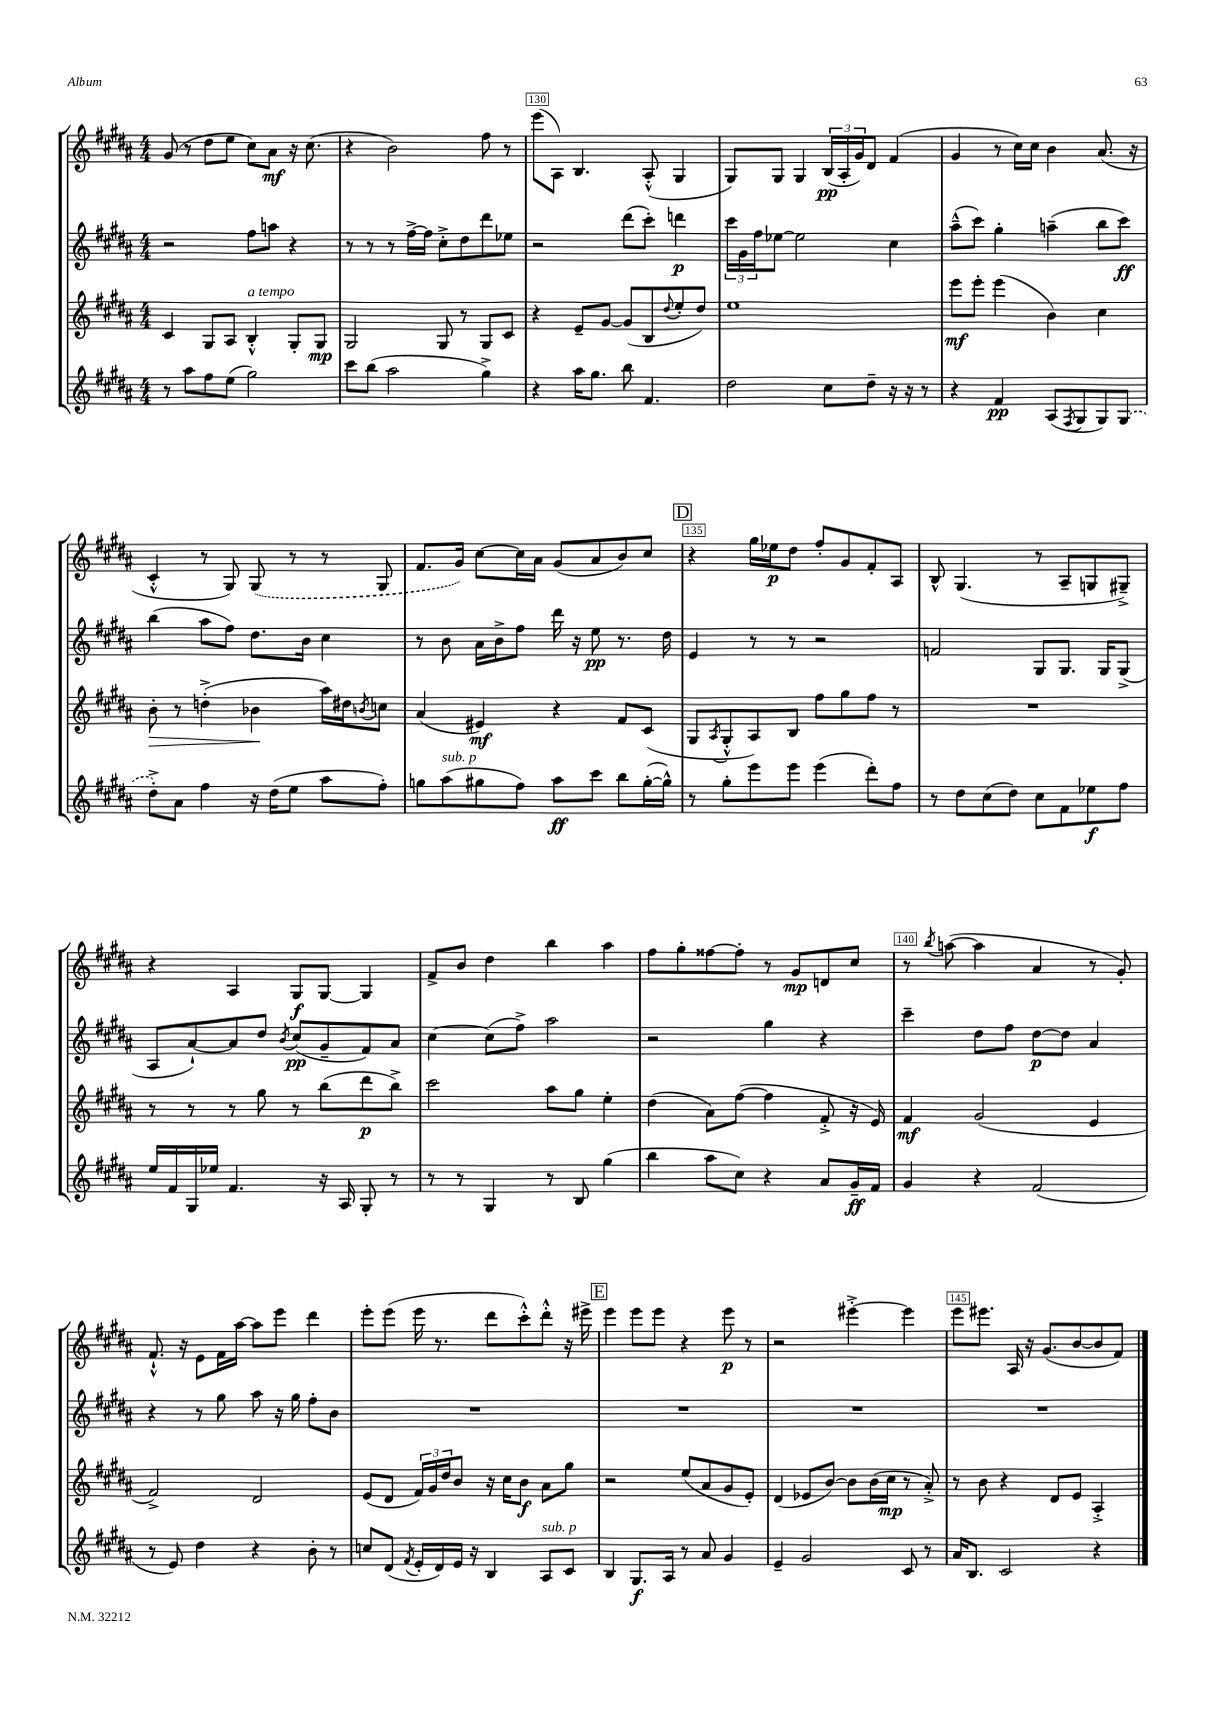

**kern	**dynam	**kern	**dynam	**kern	**dynam	**kern	**dynam
*part4	*part4	*part3	*part3	*part2	*part2	*part1	*part1
*staff4	*staff4	*staff3	*staff3	*staff2	*staff2	*staff1	*staff1
*clefG2	*	*clefG2	*	*clefG2	*	*clefG2	*
*k[f#c#g#d#a#]	*	*k[f#c#g#d#a#]	*	*k[f#c#g#d#a#]	*	*k[f#c#g#d#a#]	*
*M4/4	*	*M4/4	*	*M4/4	*	*M4/4	*
=128	=128	=128	=128	=128	=128	=128	=128
8r	.	4c#/	.	2r	.	(8g#/	.
8aa#\L	.	.	.	.	.	8r	.
8ff#\	.	8G#/L	.	.	.	8dd#\L	.
(8ee\J	.	8A#/J	.	.	.	8ee\J	.
!	!	!LO:TX:a:i:t=a tempo	!	!	!	!	!
2gg#\)	.	4B'^^/	.	8ff#\L	.	8cc#\L)	.
.	.	.	.	8aan\J	.	8a#\J	mf
.	.	8G#'/L	.	4r	.	16r	.
.	.	.	.	.	.	(8.cc#\	.
.	.	8G#/J	mp	.	.	.	.
=129	=129	=129	=129	=129	=129	=129	=129
8ccc#\L	.	2G#/	.	8r	.	4r	.
(8bb\J	.	.	.	8r	.	.	.
2aa#\	.	.	.	8r	.	2b\)	.
.	.	.	.	[16ff#^\LL	.	.	.
.	.	.	.	16ff#\JJ]	.	.	.
.	.	8G#/	.	8cc#'^\L	.	.	.
.	.	8r	.	8dd#\	.	.	.
4gg#^\)	.	8G#/L	.	8ddd#\	.	8ff#\	.
.	.	8c#/J	.	8ee-X\J	.	8r	.
=130	=130	=130	=130	=130	=130	=130	=130
4r	.	4r	.	2r	.	(8eee\L	.
.	.	.	.	.	.	8A#\J)	.
16aa#\KL	.	8e~/L	.	.	.	4.B/	.
8.gg#\J	.	.	.	.	.	.	.
.	.	[8g#/J	.	.	.	.	.
8bb\	.	(8g#/L]	.	(8ddd#\L	.	.	.
4.f#/	.	8B/	.	8ccc#'\J)	.	(8A#'^^/	.
.	.	8qqdd#/	.	.	.	.	.
.	.	8ee'/	.	4dddn\	p	4G#/	.
.	.	8dd#/J)	.	.	.	.	.
=131	=131	=131	=131	=131	=131	=131	=131
2dd#\	.	1ee	.	24ccc#\LL	.	8G#/L)	.
.	.	.	.	24g#\	.	.	.
.	.	.	.	24ff#\J	.	.	.
.	.	.	.	[8ee-X\J	.	8G#/J	.
.	.	.	.	2ee-\]	.	4G#/	.
8cc#\L	.	.	.	.	.	(24B/LL	pp
.	.	.	.	.	.	24A#'/	.
.	.	.	.	.	.	24g#/J)	.
8dd#~\J	.	.	.	.	.	8d#/J	.
16r	.	.	.	4cc#\	.	(4f#/	.
16r	.	.	.	.	.	.	.
8r	.	.	.	.	.	.	.
=132	=132	=132	=132	=132	=132	=132	=132
4r	.	8eee\L	mf	(8aa#~^^\L	.	4g#/	.
.	.	8eee'\J	.	8ccc#\J)	.	.	.
4f#/	pp	(4eee\	.	4gg#'\	.	8r	.
.	.	.	.	.	.	16cc#\LL)	.
.	.	.	.	.	.	16cc#\JJ	.
(8A#/L	.	4b\)	.	(4aan~\	.	4b\	.
8qF#/	.	.	.	.	.	.	.
8G#/	.	.	.	.	.	.	.
8G#/)	.	4cc#\	.	8bb\L	.	(8.a#/	.
(8G#/J	.	.	.	8ccc#\J)	ff	.	.
.	.	.	.	.	.	16r	.
!!LO:LB:g=z
=133	=133	=133	=133	=133	=133	=133	=133
!	!	!	!LO:HP:b	!	!	!	!
8dd#'^\L)	.	8b'\	>	(4bb\	.	4c#'^^/	.
8a#\J	.	8r	.	.	.	.	.
4ff#\	.	(4ddn'^\	.	8aa#\L	.	8r	.
.	.	.	.	8ff#\J)	.	8G#/)	.
16r	.	4b-X\	.	8.dd#\L	.	(8G#/	.
(16dd#\KL	.	.	.	.	.	.	.
8ee\J	.	.	.	.	.	8r	.
.	.	.	.	16b\Jk	.	.	.
8aa#\L	.	16aa#\LL)	]	4cc#\	.	8r	.
.	.	16dd#X\J	.	.	.	.	.
.	.	8qbn/	.	.	.	.	.
8ff#'\J)	.	8ccn\J	.	.	.	8G#/	.
=134	=134	=134	=134	=134	=134	=134	=134
8ggn\L	.	(4a#/	.	8r	.	8.f#/L	.
!LO:TX:a:i:t=sub. p	!	!	!	!	!	!	!
(8aa#\	.	.	.	8b\	.	.	.
.	.	.	.	.	.	16g#/Jk)	.
8gg#X\	.	4e#X/)	mf	16a#\LL	.	[8cc#\L	.
.	.	.	.	16b^\J	.	.	.
8ff#\J)	.	.	.	8ff#\J	.	16cc#\L]	.
.	.	.	.	.	.	16a#\JJ	.
8aa#\L	ff	4r	.	16ddd#\	.	(8g#/L	.
.	.	.	.	16r	.	.	.
8ccc#\J	.	.	.	8ee\	pp	8a#/	.
8bb\L	.	8f#/L	.	8.r	.	8b/)	.
([16gg#'\L	.	(8c#/J	.	.	.	8cc#/J	.
16gg#^^\JJ])	.	.	.	16dd#\	.	.	.
!!LO:REH:place=s1:t=D
=135	=135	=135	=135	=135	=135	=135	=135
8r	.	8G#/L	.	4e/	.	4r	.
.	.	8qA#/	.	.	.	.	.
8gg#'\L	.	8G#'^^/	.	.	.	.	.
8eee\	.	8A#/)	.	8r	.	16gg#\LL	.
.	.	.	.	.	.	16ee-X\J	p
8eee\J	.	8B/J	.	8r	.	8dd#\J	.
(4eee\	.	8ff#\L	.	2r	.	8ff#'/L	.
.	.	8gg#\	.	.	.	8g#/	.
8ddd#'\L)	.	8ff#\J	.	.	.	8f#'/	.
8ff#\J	.	8r	.	.	.	8A#/J	.
=136	=136	=136	=136	=136	=136	=136	=136
8r	.	1r	.	2fn/	.	8B^^/	.
8dd#\L	.	.	.	.	.	(4.G#/	.
(8cc#\	.	.	.	.	.	.	.
8dd#\J)	.	.	.	.	.	.	.
8cc#\L	.	.	.	8G#/L	.	8r	.
8f#\	.	.	.	8.G#/J	.	8A#~/L	.
8ee-X\	f	.	.	.	.	8Gn/	.
.	.	.	.	16G#/KL	.	.	.
8ff#\J	.	.	.	(8G#^/J	.	8G#X~^/J)	.
!!LO:LB:g=z
=137	=137	=137	=137	=137	=137	=137	=137
16ee/LL	.	8r	.	8A#/L	.	4r	.
16f#/	.	.	.	.	.	.	.
16G#/	.	8r	.	[8a#`/)	.	.	.
16ee-X/JJ	.	.	.	.	.	.	.
4.f#/	.	8r	.	8a#/]	.	4A#/	.
.	.	8gg#\	.	8dd#/J	.	.	.
.	.	.	.	8qb/	.	.	.
.	.	8r	.	(8cc#/L	pp	8G#/L	f
16r	.	(8bb\L	.	8g#~/	.	[8G#/J	.
16A#/	.	.	.	.	.	.	.
8G#'/	.	8ddd#\	p	8f#/)	.	4G#/]	.
8r	.	8bb^\J)	.	8a#/J	.	.	.
=138	=138	=138	=138	=138	=138	=138	=138
8r	.	2ccc#\	.	[4cc#\	.	8f#^/L	.
8r	.	.	.	.	.	8b/J	.
4G#/	.	.	.	(8cc#\L]	.	4dd#\	.
.	.	.	.	8ff#^\J)	.	.	.
8r	.	8aa#\L	.	2aa#\	.	4bb\	.
8B/	.	8gg#\J	.	.	.	.	.
(4gg#\	.	4ee'\	.	.	.	4aa#\	.
=139	=139	=139	=139	=139	=139	=139	=139
4bb\	.	(4dd#\	.	2r	.	8ff#\L	.
.	.	.	.	.	.	8gg#'\	.
8aa#\L	.	8a#\L)	.	.	.	[8ff##X\	.
8cc#\J)	.	([8ff#\J	.	.	.	8ff##'\J]	.
4r	.	4ff#\]	.	4gg#\	.	8r	.
.	.	.	.	.	.	8g#/L	mp
8a#/L	.	8f#'^/	.	4r	.	8dn/	.
16g#~/L	ff	16r	.	.	.	8cc#/J	.
16f#/JJ	.	16e/)	.	.	.	.	.
=140	=140	=140	=140	=140	=140	=140	=140
4g#/	.	4f#/	mf	4ccc#~\	.	8r	.
.	.	.	.	.	.	8qbb/	.
.	.	.	.	.	.	([8aan\	.
4r	.	(2g#/	.	8dd#\L	.	4aa\]	.
.	.	.	.	8ff#\J	.	.	.
(2f#/	.	.	.	[8dd#\L	p	4a#/	.
.	.	.	.	8dd#\J]	.	.	.
.	.	4e/	.	4a#/	.	8r	.
.	.	.	.	.	.	8g#'/)	.
!!LO:LB:g=z
=141	=141	=141	=141	=141	=141	=141	=141
8r	.	2f#^/)	.	4r	.	8.f#`^^/	.
8e/)	.	.	.	.	.	.	.
.	.	.	.	.	.	16r	.
4dd#\	.	.	.	8r	.	8e\L	.
.	.	.	.	8gg#\	.	16f#\L	.
.	.	.	.	.	.	[16aa#\JJ	.
4r	.	2d#/	.	8aa#\	.	8aa#\L]	.
.	.	.	.	16r	.	8eee\J	.
.	.	.	.	16gg#\	.	.	.
8b'\	.	.	.	8ff#'\L	.	4ddd#\	.
8r	.	.	.	8b\J	.	.	.
=142	=142	=142	=142	=142	=142	=142	=142
8ccn/L	.	(8e/L	.	1r	.	8eee'\L	.
(8d#/J	.	8d#/J	.	.	.	(8eee\J	.
8qf#/	.	.	.	.	.	.	.
16e'/LL	.	24f#/LL)	.	.	.	16eee\	.
.	.	24g#/	.	.	.	.	.
16d#/)	.	.	.	.	.	8.r	.
.	.	24dd#/J	.	.	.	.	.
16e/JJ	.	8b/J	.	.	.	.	.
16r	.	.	.	.	.	.	.
4B/	.	16r	.	.	.	8ddd#\L	.
.	.	16cc#\KL	.	.	.	.	.
.	.	8b\J	f	.	.	8ccc#'^^\)	.
!LO:TX:a:i:t=sub. p	!	!	!	!	!	!	!
8A#/L	.	8a#\L	.	.	.	8ddd#'^^\J	.
8c#/J	.	8gg#\J	.	.	.	16r	.
.	.	.	.	.	.	16eee#X^\	.
!!LO:REH:place=s1:t=E
=143	=143	=143	=143	=143	=143	=143	=143
4B/	.	2r	.	1r	.	4eee\	.
8.G#/L	f	.	.	.	.	8eee\L	.
.	.	.	.	.	.	8eee\J	.
16A#/Jk	.	.	.	.	.	.	.
8r	.	(8ee/L	.	.	.	4r	.
8a#/	.	8a#/	.	.	.	.	.
4g#/	.	8g#/	.	.	.	8eee\	p
.	.	8e'/J)	.	.	.	8r	.
=144	=144	=144	=144	=144	=144	=144	=144
4e~/	.	(4d#/	.	1r	.	2r	.
2g#/	.	8e-X/L	.	.	.	.	.
.	.	[8b/J)	.	.	.	.	.
.	.	8b\L]	.	.	.	[4eee#X'^\	.
.	.	(16b\L	.	.	.	.	.
.	.	16cc#\JJ	mp	.	.	.	.
8c#/	.	8r	.	.	.	4eee#\]	.
8r	.	8a#'^/)	.	.	.	.	.
=145	=145	=145	=145	=145	=145	=145	=145
16a#/KL	.	8r	.	1r	.	8eee\L	.
8.B/J	.	.	.	.	.	.	.
.	.	8b\	.	.	.	8.eee#X\J	.
2c#/	.	4r	.	.	.	.	.
.	.	.	.	.	.	16A#/	.
.	.	.	.	.	.	16r	.
.	.	.	.	.	.	(8.g#/L	.
.	.	8d#/L	.	.	.	.	.
.	.	8e/J	.	.	.	[8b/	.
4r	.	4A#'^/	.	.	.	8b/]	.
.	.	.	.	.	.	8f#/J)	.
==	==	==	==	==	==	==	==
*-	*-	*-	*-	*-	*-	*-	*-
